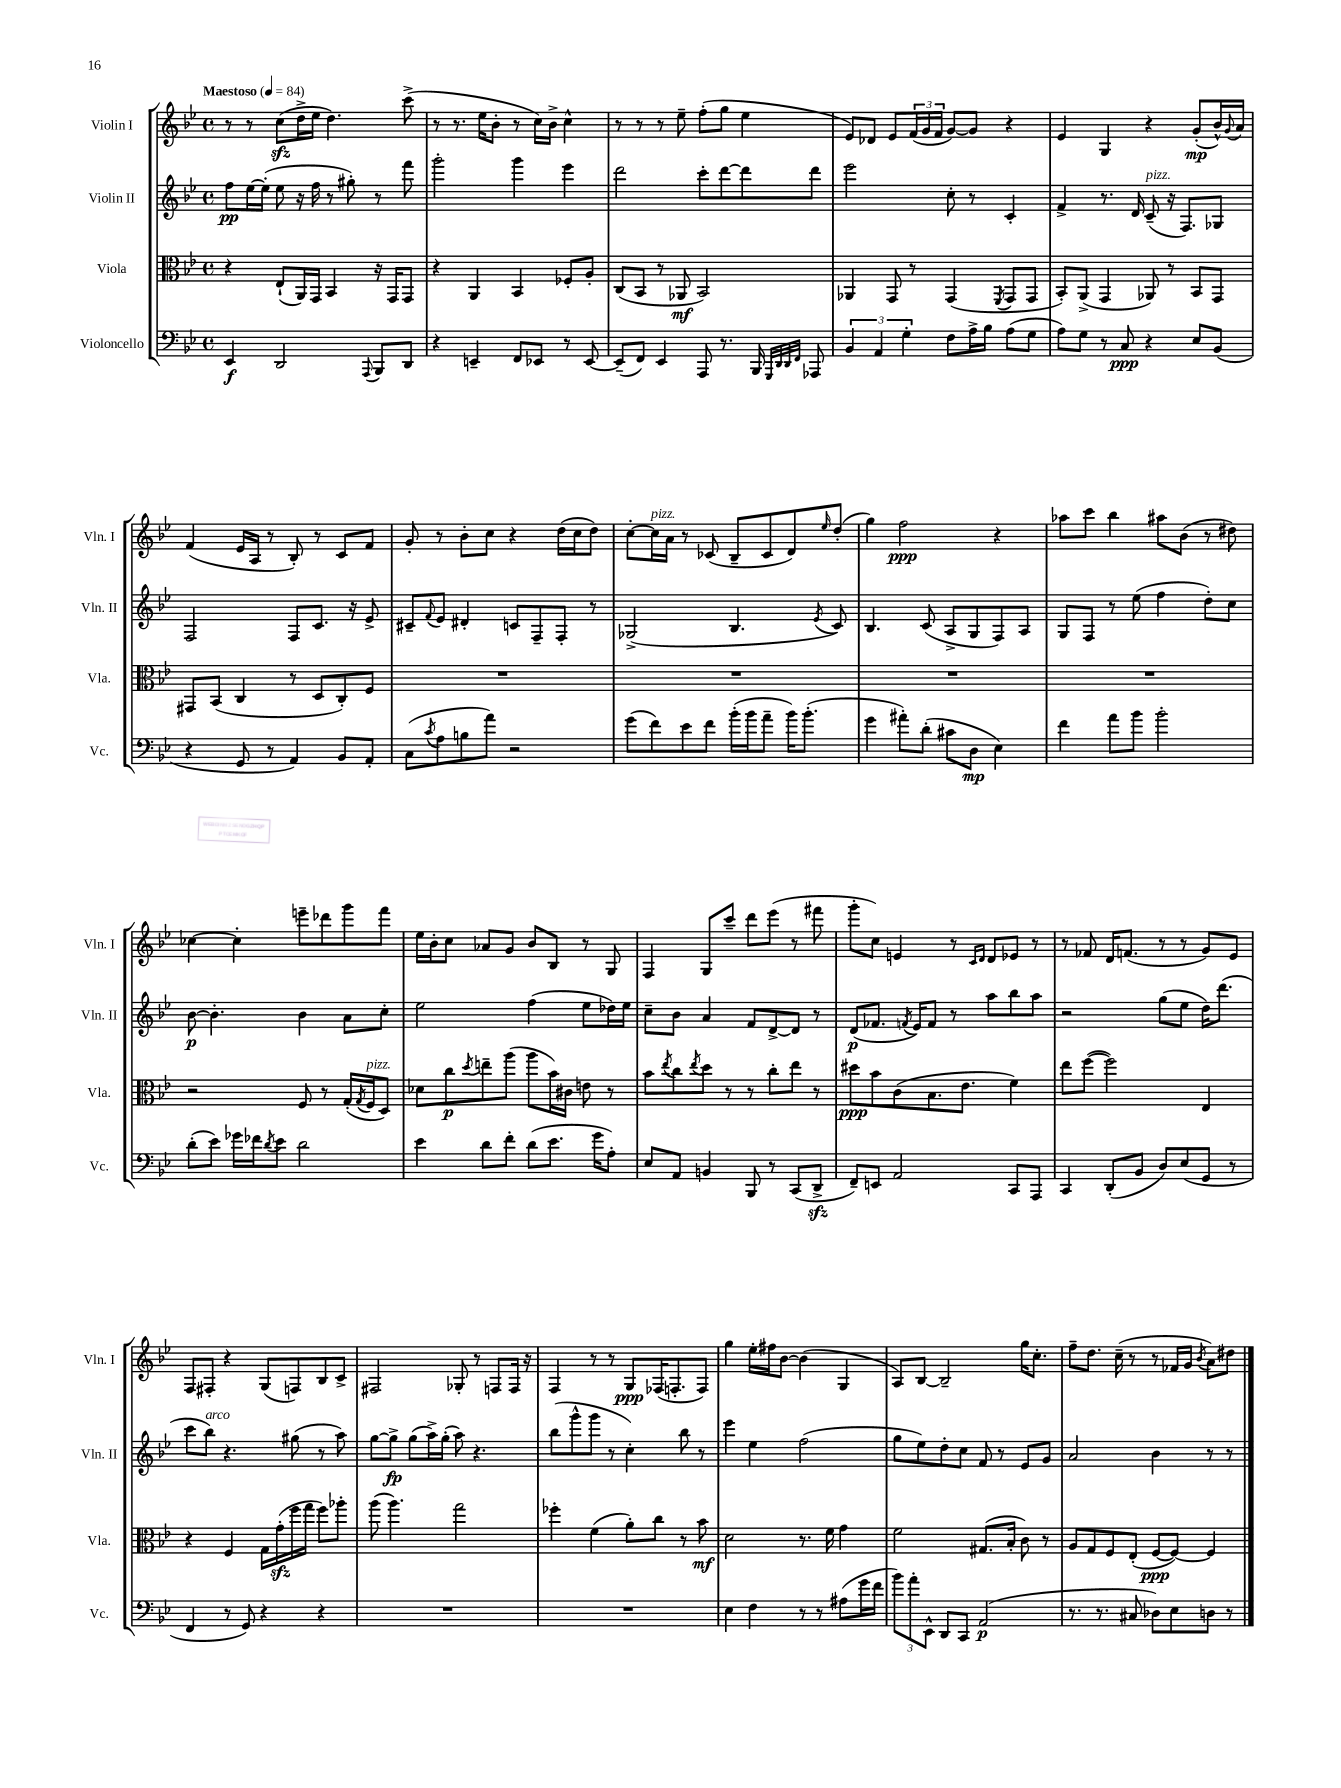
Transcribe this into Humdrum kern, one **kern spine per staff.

**kern	**dynam	**kern	**dynam	**kern	**dynam	**kern	**dynam
*part4	*part4	*part3	*part3	*part2	*part2	*part1	*part1
*staff4	*staff4	*staff3	*staff3	*staff2	*staff2	*staff1	*staff1
*I"Violoncello	*	*I"Viola	*	*I"Violin II	*	*I"Violin I	*
*I'Vc.	*	*I'Vla.	*	*I'Vln. II	*	*I'Vln. I	*
*clefF4	*	*clefC3	*	*clefG2	*	*clefG2	*
*k[b-e-]	*	*k[b-e-]	*	*k[b-e-]	*	*k[b-e-]	*
*M4/4	*	*M4/4	*	*M4/4	*	*M4/4	*
*met(c)	*	*met(c)	*	*met(c)	*	*met(c)	*
*MM84	*	*MM84	*	*MM84	*	*MM84	*
=1	=1	=1	=1	=1	=1	=1	=1
!	!	!	!	!	!	!LO:TX:a:B:t=Maestoso	!
4EE-/	f	4r	.	8ff\L	pp	8r	.
.	.	.	.	[16ee-\L	.	8r	.
.	.	.	.	(16ee-'\JJ]	.	.	.
2DD/	.	(8E-`/L	.	8ee-\	.	(8cczz\L	.
.	.	16AA/L)	.	16r	.	16dd^\L	.
.	.	16GG/JJ	.	16ff\	.	16ee-\JJ	.
.	.	4BB-/	.	8r	.	4.dd\)	.
.	.	.	.	8gg#X'\)	.	.	.
8qqAAA/	.	.	.	.	.	.	.
8BBB-/L	.	16r	.	8r	.	.	.
.	.	16GG/KL	.	.	.	.	.
8DD/J	.	8GG/J	.	8fff\	.	(8ccc^\	.
=2	=2	=2	=2	=2	=2	=2	=2
4r	.	4r	.	2ggg'\	.	8r	.
.	.	.	.	.	.	8.r	.
4EEn~/	.	4AA/	.	.	.	.	.
.	.	.	.	.	.	16ee-\KL	.
.	.	.	.	.	.	8b-'\J	.
8FF/L	.	4BB-/	.	4ggg\	.	8r	.
8EE-X/J	.	.	.	.	.	16cc\LL)	.
.	.	.	.	.	.	16b-^\JJ	.
8r	.	8F-X'/L	.	4eee-\	.	4cc^^\	.
[8EE-/	.	8A'/J	.	.	.	.	.
=3	=3	=3	=3	=3	=3	=3	=3
(8EE-~/L]	.	(8C/L	.	2ddd\	.	8r	.
8FF/J)	.	8BB-/J	.	.	.	8r	.
4EE-/	.	8r	.	.	.	8r	.
.	.	8AA-X/	mf	.	.	8ee-~\	.
8AAA/	.	2BB-/)	.	8ccc'\L	.	(8ff'\L	.
8.r	.	.	.	[8ddd\	.	8gg\J	.
.	.	.	.	8ddd\]	.	4ee-\	.
16BBB-/	.	.	.	.	.	.	.
32qqGGG/LLL	.	.	.	.	.	.	.
32qqDD/	.	.	.	.	.	.	.
32qqDD/	.	.	.	.	.	.	.
32qqFF/JJJ	.	.	.	.	.	.	.
8AAA-X/	.	.	.	8ddd\J	.	.	.
=4	=4	=4	=4	=4	=4	=4	=4
6BB-/	.	4AA-X/	.	2eee-\	.	8e-/L)	.
.	.	.	.	.	.	8d-X/J	.
6AA/	.	.	.	.	.	.	.
.	.	8GG/	.	.	.	8e-/L	.
6G'\	.	.	.	.	.	.	.
.	.	8r	.	.	.	(24f/L	.
.	.	.	.	.	.	24g/	.
.	.	.	.	.	.	24f/JJ	.
8F\L	.	(4GG/	.	8cc'\	.	[8g/L)	.
16A^\L	.	.	.	8r	.	8g/J]	.
16B-\JJ	.	.	.	.	.	.	.
.	.	8qFF/	.	.	.	.	.
(8A\L	.	8GG/L	.	4c'/	.	4r	.
8G\J	.	8GG/J	.	.	.	.	.
=5	=5	=5	=5	=5	=5	=5	=5
8A\L)	.	8BB-'/L)	.	4f^/	.	4e-/	.
8G\J	.	(8AA^/J	.	.	.	.	.
8r	.	4GG/	.	8.r	.	4G/	.
8C/	ppp	.	.	.	.	.	.
.	.	.	.	16d/	.	.	.
!	!	!	!	!LO:TX:a:i:t=pizz.	!	!	!
4r	.	8AA-X/)	.	(8c~/	.	4r	.
.	.	8r	.	16r	.	.	.
.	.	.	.	8.F/L)	.	.	.
8E-/L	.	8BB-/L	.	.	.	(8g'/L	mp
(8BB-/J	.	8GG/J	.	8G-X/J	.	16b-^^/L)	.
.	.	.	.	.	.	8qqg/	.
.	.	.	.	.	.	16a/JJ	.
!!LO:LB:g=z
=6	=6	=6	=6	=6	=6	=6	=6
4r	.	8GG#X/L	.	2F/	.	(4f/	.
.	.	(8BB-/J	.	.	.	.	.
8GG/	.	4C/	.	.	.	16e-/LL	.
.	.	.	.	.	.	16A/JJ	.
8r	.	.	.	.	.	8r	.
4AA/)	.	8r	.	8F/L	.	8B-'/)	.
.	.	8D/L	.	8.c/J	.	8r	.
8BB-/L	.	8C'/)	.	.	.	8c/L	.
.	.	.	.	16r	.	.	.
8AA'/J	.	8F/J	.	8e-^/	.	8f/J	.
=7	=7	=7	=7	=7	=7	=7	=7
(8C\L	.	1r	.	8c#X~/L	.	8g'/	.
8qc/	.	.	.	8qqf/	.	.	.
8A\	.	.	.	8e-/J	.	8r	.
8Bn\	.	.	.	4d#X'/	.	8b-'\L	.
8a\J)	.	.	.	.	.	8cc\J	.
2r	.	.	.	8cn/L	.	4r	.
.	.	.	.	8F~/	.	.	.
.	.	.	.	8F'/J	.	(16dd\LL	.
.	.	.	.	.	.	16cc\J	.
.	.	.	.	8r	.	8dd\J)	.
=8	=8	=8	=8	=8	=8	=8	=8
(8g\L	.	1r	.	(2G-X^/	.	[8cc'\L	.
!	!	!	!	!	!	!LO:TX:a:i:t=pizz.	!
8f\)	.	.	.	.	.	16cc\L]	.
.	.	.	.	.	.	16a\JJ	.
8e-\	.	.	.	.	.	8r	.
8f\J	.	.	.	.	.	(8c-X/	.
(16b-'\LL	.	.	.	4.B-/	.	8B-~/L	.
16b-\J	.	.	.	.	.	.	.
8a~\J	.	.	.	.	.	8c-/	.
16b-\KL)	.	.	.	.	.	8d/)	.
(8.b-'\J	.	.	.	.	.	.	.
.	.	.	.	8qe-/	.	16qqee-/	.
.	.	.	.	8c/)	.	(8dd'/J	.
=9	=9	=9	=9	=9	=9	=9	=9
4g\	.	1r	.	4.B-/	.	4gg\)	.
8a#X'\L)	.	.	.	.	.	2ff\	ppp
(8d'\J	.	.	.	(8c/	.	.	.
8c#X\L	.	.	.	8A^/L	.	.	.
8D\J	mp	.	.	8G/	.	.	.
4E-\)	.	.	.	8F/)	.	4r	.
.	.	.	.	8A/J	.	.	.
=10	=10	=10	=10	=10	=10	=10	=10
4f\	.	1r	.	8G/L	.	8aa-X\L	.
.	.	.	.	8F/J	.	8ccc\J	.
8a\L	.	.	.	8r	.	4bb-\	.
8b-\J	.	.	.	(8ee-\	.	.	.
2b-'\	.	.	.	4ff\	.	8aa#X\L	.
.	.	.	.	.	.	(8b-\J	.
.	.	.	.	8dd'\L)	.	8r	.
.	.	.	.	8cc\J	.	8dd#X\)	.
!!LO:LB:g=z
=11	=11	=11	=11	=11	=11	=11	=11
(8d'\L	.	2r	.	[8b-\	p	[4cc-X\	.
8e-\J)	.	.	.	4.b-'\]	.	.	.
16g-X\LL	.	.	.	.	.	4cc-'\]	.
16f-X\J	.	.	.	.	.	.	.
8qd/	.	.	.	.	.	.	.
8e-\J	.	.	.	.	.	.	.
2d\	.	8F/	.	4b-\	.	8eeen~\L	.
.	.	8r	.	.	.	8ddd-X\	.
.	.	(16G'/LL	.	8a\L	.	8ggg\	.
.	.	8qG/	.	.	.	.	.
!	!	!LO:TX:a:i:t=pizz.	!	!	!	!	!
.	.	16F/J	.	.	.	.	.
.	.	8D/J)	.	8cc'\J	.	8fff\J	.
=12	=12	=12	=12	=12	=12	=12	=12
4e-\	.	8d-X\L	.	2ee-\	.	16ee-\LL	.
.	.	.	.	.	.	16b-'\J	.
.	.	8cc\	p	.	.	8cc\J	.
.	.	8qdd/	.	.	.	.	.
8d\L	.	8een~\	.	.	.	8a-X/L	.
8f'\J	.	(8aa\J	.	.	.	8g/J	.
(8d\L	.	8aa\L	.	(4ff\	.	8b-/L	.
8.e-\J	.	16b-\L)	.	.	.	8B-/J	.
.	.	16c#X\JJ	.	.	.	.	.
.	.	8en\	.	8ee-\L	.	8r	.
16g\KL	.	.	.	.	.	.	.
8A'\J)	.	8r	.	16dd-X\L)	.	8G/	.
.	.	.	.	16ee-\JJ	.	.	.
=13	=13	=13	=13	=13	=13	=13	=13
8E-/L	.	8b-\L	.	8cc~\L	.	4F/	.
.	.	8qee-/	.	.	.	.	.
8AA/J	.	8cc\	.	8b-\J	.	.	.
.	.	8qee-/	.	.	.	.	.
4BBn/	.	8dd\J	.	4a/	.	8G/L	.
.	.	8r	.	.	.	8ccc~/J	.
8BBB-/	.	8r	.	8f/L	.	8ddd\L	.
8r	.	8cc'\L	.	[8d^/	.	(8eee-\J	.
(8CC/L	.	8ee-\J	.	8d/J]	.	8r	.
8DDzz^/J	.	8r	.	8r	.	8fff#X\	.
=14	=14	=14	=14	=14	=14	=14	=14
8FF~/L)	.	8dd#X\L	ppp	(8d/L	p	8ggg'\L	.
8EEn/J	.	8b-\	.	8.f-X/J	.	8cc\J)	.
2AA/	.	(8c\	.	.	.	4en/	.
.	.	.	.	8qfn/	.	.	.
.	.	.	.	16e-/KL)	.	.	.
.	.	8.B-\	.	8f/J	.	.	.
.	.	.	.	8r	.	8r	.
.	.	8.e-\J	.	.	.	.	.
.	.	.	.	.	.	16qqc/LL	.
.	.	.	.	.	.	16qqd/JJ	.
.	.	.	.	8aa\L	.	8d/L	.
8CC/L	.	4f\)	.	8bb-\	.	8e-X/J	.
8AAA/J	.	.	.	8aa\J	.	8r	.
=15	=15	=15	=15	=15	=15	=15	=15
4CC/	.	8ee-\L	.	2r	.	8r	.
.	.	([8ff\J	.	.	.	8f-X/	.
(8DD'/L	.	2ff\])	.	.	.	16d/KL	.
.	.	.	.	.	.	(8.fn/J	.
8BB-/J	.	.	.	.	.	.	.
8D/L)	.	.	.	(8gg\L	.	8r	.
(8E-/	.	.	.	8ee-\J	.	8r	.
8GG/J	.	4E-/	.	16dd\KL)	.	8g/L)	.
.	.	.	.	(8.ddd\J	.	.	.
8r	.	.	.	.	.	8e-/J	.
!!LO:LB:g=z
=16	=16	=16	=16	=16	=16	=16	=16
4FF/	.	4r	.	8ccc\L	.	8F/L	.
!	!	!	!	!LO:TX:a:i:t=arco	!	!	!
.	.	.	.	8bb-\J)	.	8F#X'/J	.
8r	.	4F/	.	4.r	.	4r	.
8GG/)	.	.	.	.	.	.	.
4r	.	16G\LL	.	.	.	(8G/L	.
.	.	(16gzz'\	.	.	.	.	.
.	.	16ff\	.	(8gg#X\	.	8Fn/)	.
.	.	16gg\JJ	.	.	.	.	.
4r	.	8ff\L)	.	8r	.	8B-/	.
.	.	8aa-X'\J	.	8aa\)	.	8c^/J	.
=17	=17	=17	=17	=17	=17	=17	=17
1r	.	(8aa\	.	[8gg\L	.	2F#X/	.
.	.	4.aa\)	.	8gg^\J]	fp	.	.
.	.	.	.	(8gg\L	.	.	.
.	.	.	.	16aa^\L)	.	.	.
.	.	.	.	(16gg'\JJ	.	.	.
.	.	2gg\	.	8aa\)	.	8G-X'/	.
.	.	.	.	4.r	.	8r	.
.	.	.	.	.	.	8Fn/L	.
.	.	.	.	.	.	16F/Jk	.
.	.	.	.	.	.	16r	.
=18	=18	=18	=18	=18	=18	=18	=18
1r	.	4ff-X'\	.	(8bb-\L	.	4F/	.
.	.	.	.	8ggg^^\	.	.	.
.	.	(4f\	.	8ggg\J	.	8r	.
.	.	.	.	8r	.	8r	.
.	.	8a'\L)	.	4cc'\)	.	8G/L	ppp
.	.	8cc\J	.	.	.	(16F-X/K	.
.	.	.	.	.	.	8.Fn'/	.
.	.	8r	.	8bb-\	.	.	.
.	.	8b-\	mf	8r	.	8F/J)	.
=19	=19	=19	=19	=19	=19	=19	=19
4E-\	.	2d\	.	4eee-\	.	4gg\	.
4F\	.	.	.	4ee-\	.	16ee-'\LL	.
.	.	.	.	.	.	16ff#X\J	.
.	.	.	.	.	.	[8b-\J	.
8r	.	8.r	.	(2ff\	.	(4b-\]	.
8r	.	.	.	.	.	.	.
.	.	16f\	.	.	.	.	.
(8A#X\L	.	4g\	.	.	.	4G/	.
16g\L	.	.	.	.	.	.	.
16f\JJ	.	.	.	.	.	.	.
=20	=20	=20	=20	=20	=20	=20	=20
12b-\L)	.	2f\	.	8gg\L	.	8A/L)	.
12a'\	.	.	.	.	.	.	.
.	.	.	.	8ee-\)	.	[8B-/J	.
12EE-^^\J	.	.	.	.	.	.	.
8DD/L	.	.	.	8dd'\	.	2B-~/]	.
8CC/J	.	.	.	8cc\J	.	.	.
(2AA/	p	(8.G#X/L	.	8f/	.	.	.
.	.	.	.	8r	.	.	.
.	.	16B-'/Jk	.	.	.	.	.
.	.	8c\)	.	8e-/L	.	16gg\KL	.
.	.	.	.	.	.	8.cc'\J	.
.	.	8r	.	8g/J	.	.	.
=21	=21	=21	=21	=21	=21	=21	=21
8.r	.	8A/L	.	2a/	.	8ff~\L	.
.	.	8G/	.	.	.	8.dd\J	.
8.r	.	.	.	.	.	.	.
.	.	8F/	.	.	.	.	.
.	.	.	.	.	.	(16cc~\	.
8C#X/	.	(8E-'/J	.	.	.	8r	.
8D-X\L)	.	[8F/L	ppp	4b-\	.	8r	.
8E-\	.	8F/J_)	.	.	.	16f-X/LL	.
.	.	.	.	.	.	16g/JJ	.
.	.	.	.	.	.	8qb-/	.
8Dn\J	.	4F/]	.	8r	.	8a\L)	.
8r	.	.	.	8r	.	8dd#X\J	.
==	==	==	==	==	==	==	==
*-	*-	*-	*-	*-	*-	*-	*-
